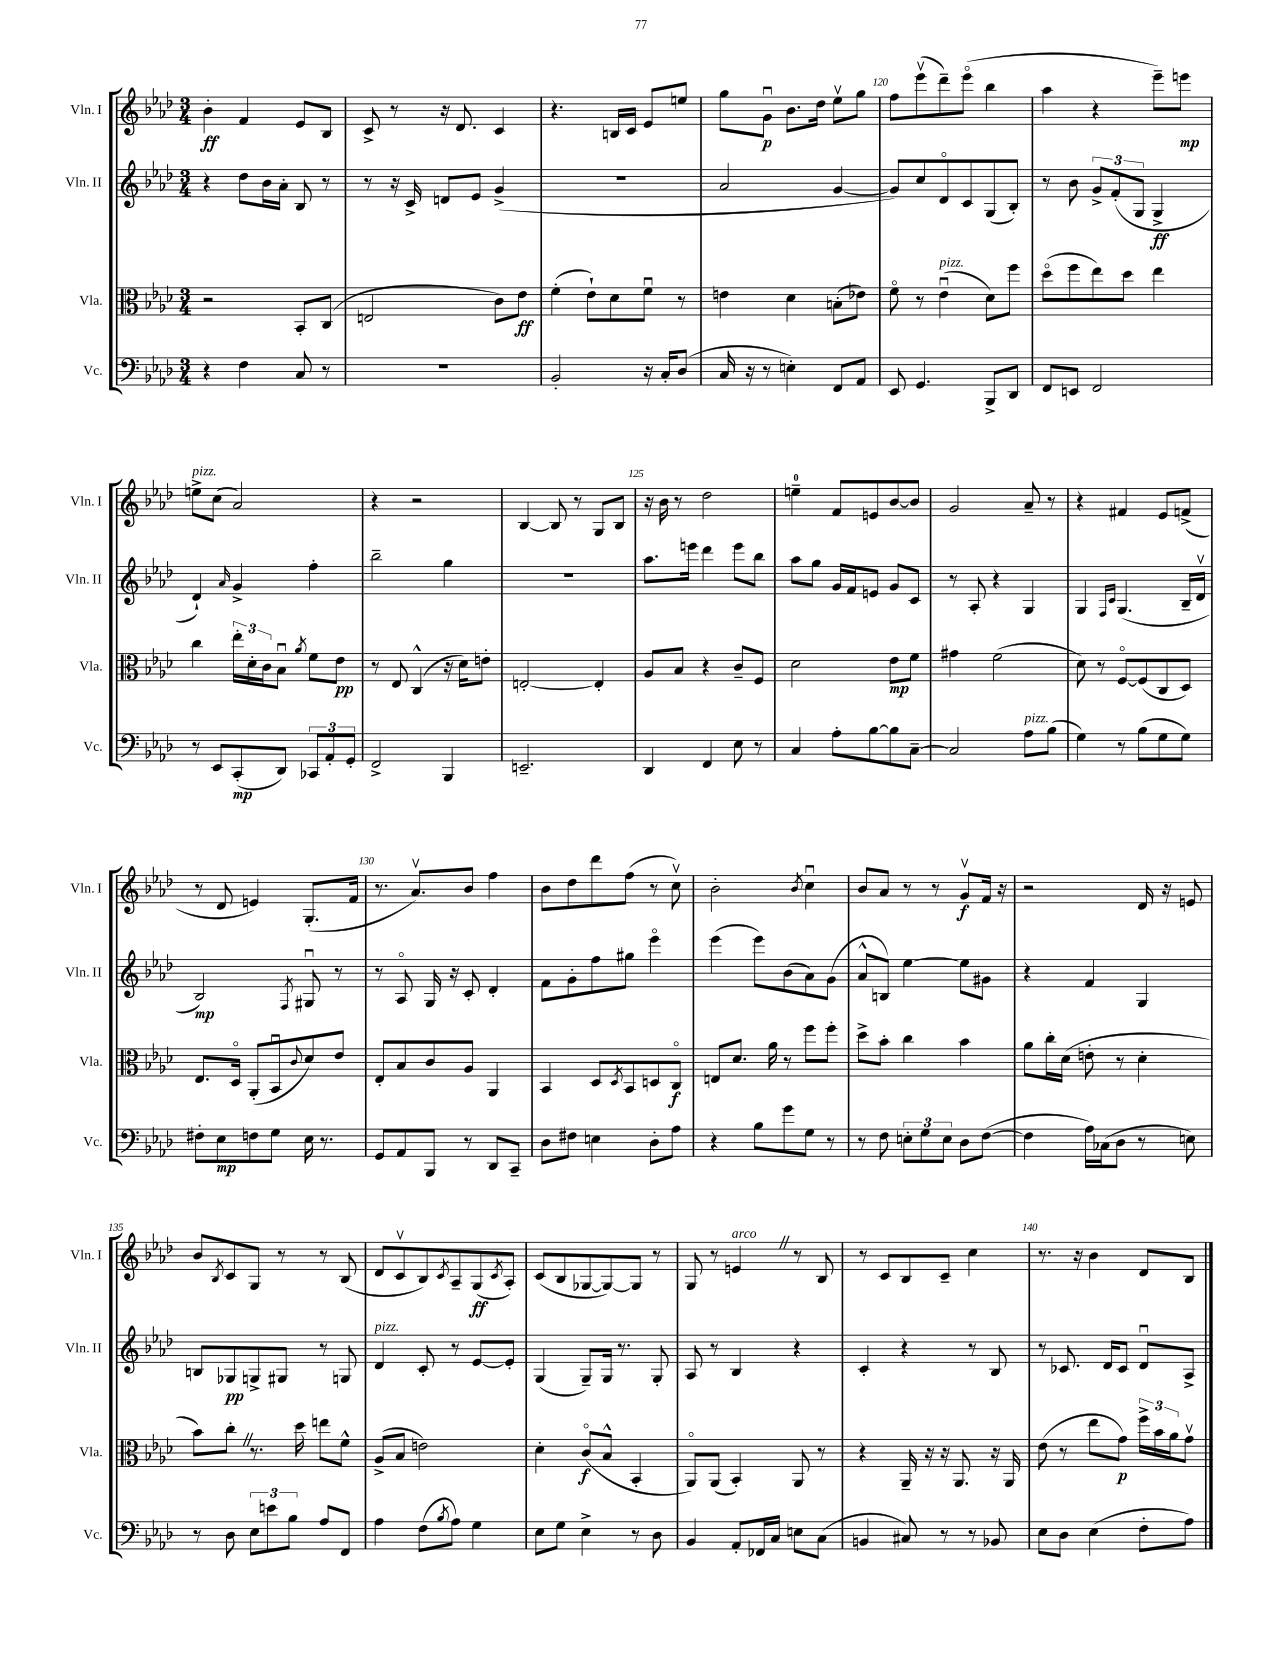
<<
\new StaffGroup <<
\new Staff = "s0" \with { instrumentName = "Vln. I" shortInstrumentName = "Vln. I" } {
    \clef treble \key aes \major \numericTimeSignature \time 3/4
    bes'4-.\ff f'4 ees'8 bes8 |
    c'8-> r8 r16 des'8. c'4 |
    r4. b16 c'16 ees'8 e''8 |
    g''8 g'8\downbow\p bes'8. des''16 ees''8\upbow g''8 |
    f''8 ees'''8\upbow( des'''8--) ees'''8\flageolet( bes''4 |
    aes''4 r4 ees'''8--) e'''8\mp |
    e''8->^\markup { \italic "pizz." } c''8( aes'2) |
    r4 r2 |
    bes4~ bes8 r8 g8 bes8 |
    r16 bes'16 r8 des''2 |
    e''4-0-- f'8 e'8 bes'8~ bes'8 |
    g'2 aes'8-- r8 |
    r4 fis'4 ees'8 f'8->( |
    r8 des'8 e'4) g8.-.( f'16 |
    r8. aes'8.\upbow) bes'8 f''4 |
    bes'8 des''8 des'''8 f''8( r8 c''8\upbow) |
    bes'2-. \acciaccatura { bes'8 } c''4\downbow |
    bes'8 aes'8 r8 r8 g'8\upbow\f f'16 r16 |
    r2 des'16 r16 e'8 |
    bes'8 \acciaccatura { bes8 } c'8 g8 r8 r8 bes8( |
    des'8 c'8\upbow bes8) \acciaccatura { c'8 } aes8-- g8\ff( \acciaccatura { c'8 } aes8-.) |
    c'8( bes8 ges8~ ges8~) ges8 r8 |
    g8 r8 e'4^\markup { \italic "arco" } \once \override BreathingSign.text = \markup { \musicglyph "scripts.caesura.straight" } \breathe r8 bes8 |
    r8 c'8 bes8 c'8-- c''4 |
    r8. r16 bes'4 des'8 bes8 \bar "|." |
}
\new Staff = "s1" \with { instrumentName = "Vln. II" shortInstrumentName = "Vln. II" } {
    \clef treble \key aes \major \numericTimeSignature \time 3/4
    r4 des''8 bes'16 aes'16-. bes8 r8 |
    r8 r16 c'16-> d'8 ees'8 g'4->( |
    R2. |
    aes'2 g'4~ |
    g'8) c''8 des'8\flageolet c'8 g8( bes8-.) |
    r8 bes'8 \tuplet 3/2 { g'8-> f'8-.( g8 } g4->\ff |
    des'4-!) \grace { aes'16 } g'4-> f''4-. |
    bes''2-- g''4 |
    R2. |
    aes''8. e'''16 des'''4 e'''8 bes''8 |
    aes''8 g''8 g'16 f'16 e'8 g'8 c'8 |
    r8 aes8-. r4 g4 |
    g4 \grace { f16 c'16 } g4.( bes16-- des'16\upbow |
    bes2\mp) \acciaccatura { f8 } gis8\downbow r8 |
    r8 aes8\flageolet g16 r16 c'8-. des'4-. |
    f'8 g'8-. f''8 gis''8 ees'''4\flageolet |
    ees'''4( ees'''8) bes'8( aes'8) g'8( |
    aes'8-^ b8) ees''4~ ees''8 gis'8 |
    r4 f'4 g4 |
    b8 ges8\pp g8-> gis8 r8 g8 |
    des'4^\markup { \italic "pizz." } c'8-. r8 ees'8~ ees'8-. |
    g4( g8--) g16 r8. g8-. |
    aes8 r8 bes4 r4 |
    c'4-. r4 r8 bes8 |
    r8 ces'8. des'16 ces'8 des'8\downbow aes8-> \bar "|." |
}
\new Staff = "s2" \with { instrumentName = "Vla." shortInstrumentName = "Vla." } {
    \clef alto \key aes \major \numericTimeSignature \time 3/4
    r2 bes,8-. c8( |
    e2 c'8) ees'8\ff |
    f'4-.( ees'8-!) des'8 f'8\downbow r8 |
    e'4 des'4 b8-.( ees'8) |
    f'8\flageolet r8 ees'4\downbow^\markup { \italic "pizz." }( des'8) f''8 |
    des''8\flageolet( f''8 ees''8) des''8 ees''4 |
    c''4 \tuplet 3/2 { ees''16-. des'16-. c'16 } bes8\downbow \acciaccatura { aes'8 } f'8 ees'8\pp |
    r8 ees8 c4-^( r16 des'16) e'8-. |
    e2~-. e4-. |
    aes8 bes8 r4 c'8-- f8 |
    des'2 ees'8\mp f'8 |
    gis'4 f'2( |
    des'8) r8 f8~\flageolet f8( c8 des8) |
    ees8. des16\flageolet aes,8-.( bes,8\downbow \appoggiatura { c'8 } des'8) ees'8 |
    ees8-. bes8 c'8 aes8 aes,4 |
    bes,4 des8 \acciaccatura { des8 } bes,8 d8 c8\flageolet\f |
    e8 des'8. aes'16 r8 f''8 f''8-. |
    des''8-> bes'8-. c''4 bes'4 |
    aes'8 c''16-. des'16( e'8-. r8 des'4-. |
    bes'8) c''8-. \once \override BreathingSign.text = \markup { \musicglyph "scripts.caesura.straight" } \breathe r8. des''16 e''8 f'8-^ |
    aes8->( bes8 e'2) |
    des'4-. c'8\flageolet\f( bes8-^ bes,4-. |
    aes,8\flageolet) aes,8( bes,4-.) aes,8 r8 |
    r4 aes,16-- r16 r16 aes,8. r16 aes,16 |
    ees'8( r8 ees''8 g'8\p) \tuplet 3/2 { f''16-> bes'16 aes'16 } g'8\upbow \bar "|." |
}
\new Staff = "s3" \with { instrumentName = "Vc." shortInstrumentName = "Vc." } {
    \clef bass \key aes \major \numericTimeSignature \time 3/4
    r4 f4 c8 r8 |
    R2. |
    bes,2-. r16 c16-. des8( |
    c16 r16 r8 e4-.) f,8 aes,8 |
    ees,8 g,4. bes,,8-> des,8 |
    f,8 e,8 f,2 |
    r8 ees,8 c,8-.\mp( des,8) \tuplet 3/2 { ces,8 aes,8-. g,8-. } |
    f,2-> bes,,4 |
    e,2.-- |
    des,4 f,4 ees8 r8 |
    c4 aes8-. bes8~ bes8 c8~-- |
    c2 aes8^\markup { \italic "pizz." } bes8( |
    g4) r8 bes8( g8 g8) |
    fis8-. ees8\mp f8 g8 ees16 r8. |
    g,8 aes,8 bes,,8 r8 des,8 c,8-- |
    des8 fis8 e4 des8-. aes8 |
    r4 bes8 g'8 g8 r8 |
    r8 f8 \tuplet 3/2 { e8-. g8 e8 } des8 f8~( |
    f4 aes16) ces16( des8 r8 e8) |
    r8 des8 \tuplet 3/2 { ees8 e'8 bes8 } aes8 f,8 |
    aes4 f8( \acciaccatura { bes8 } aes8) g4 |
    ees8 g8 ees4-> r8 des8 |
    bes,4 aes,8-. fes,16 c16 e8 c8( |
    b,4 cis8) r8 r8 bes,8 |
    ees8 des8 ees4( f8-. aes8) \bar "|." |
}
>>
>>
\layout { \context { \Score currentBarNumber = #116 \override BarNumber.break-visibility = ##(#f #t #t) barNumberVisibility = #(every-nth-bar-number-visible 5) } }
